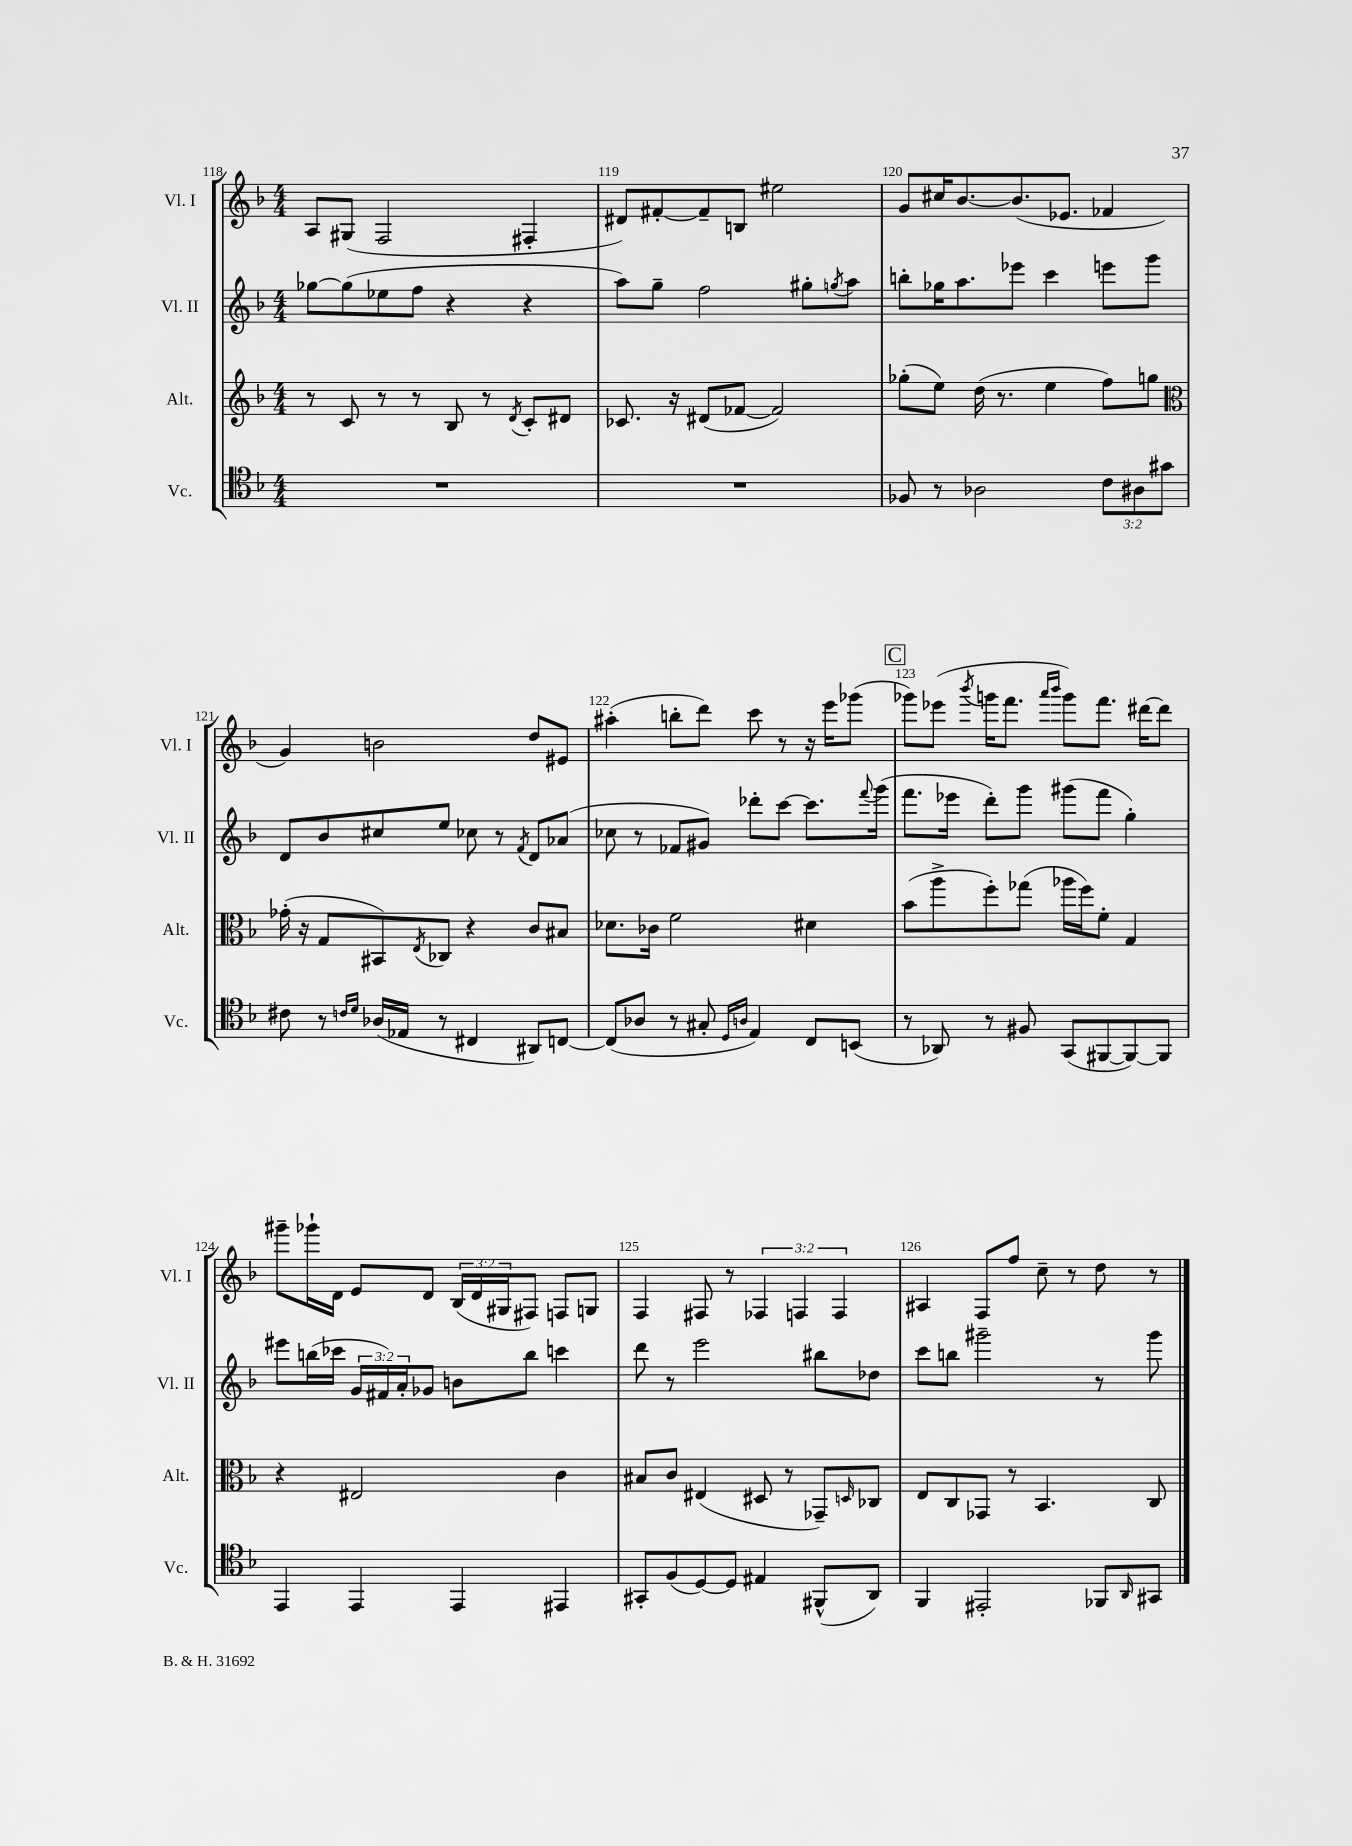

**kern	**kern	**kern	**kern
*staff4	*staff3	*staff2	*staff1
*clefC4	*clefG2	*clefG2	*clefG2
*k[b-]	*k[b-]	*k[b-]	*k[b-]
*M4/4	*M4/4	*M4/4	*M4/4
1r	8r	[8gg-\L	8A/L
.	8c/	(8gg-\]	(8G#/J
.	8r	8ee-\	2F/
.	8r	8ff\J	.
.	8B-/	4r	.
.	8r	.	.
.	8qd/	.	.
.	8c'/L	4r	4F#'/
.	8d#/J	.	.
=	=	=	=
1r	8.c-/	8aa\L)	8d#/L)
.	.	8gg~\J	[8f#'/
.	16r	.	.
.	(8d#/L	2ff\	8f#~/]
.	[8f-/J	.	8B/J
.	2f-/])	.	2ee#\
.	.	8gg#'\L	.
.	.	8qgg/	.
.	.	8aa\J	.
=	=	=	=
8F-/	(8gg-'\L	8bb'\L	8g/L
8r	8ee\J)	16gg-\K	16cc#/K
.	.	8.aa\	[8.b-/
2A-\	(16dd\	.	.
.	8.r	.	.
.	.	8eee-\J	(8.b-/]
.	4ee\	4ccc\	.
.	.	.	8.e-/J
12c\L	8ff\L)	8eee\L	4f-/
12A#\	.	.	.
.	8gg\J	8ggg\J	.
12g#\J	.	.	.
=	=	=	=
*	*clefC3	*	*
8c#\	(16g-'\	8d/L	4g/)
.	16r	.	.
8r	8G/L	8b-/	.
16qqc/LL	.	.	.
16qqd/JJ	.	.	.
(16A-/LL	8BB#/)	8cc#/	2b\
16E-/JJ	.	.	.
.	8qE/	.	.
8r	8C-/J	8ee/J	.
4C#/	4r	8cc-\	.
.	.	8r	.
.	.	8qf/	.
8AA#/L)	8c/L	8d/L	8dd/L
[8C/J	8B#/J	(8a-/J	8e#/J
=	=	=	=
(8C/]L	8.d-\L	8cc-\	(4aa#'\
8A-/J	.	8r	.
.	16c-\Jk	.	.
8r	2f\	8f-/L	8bb'\L
8G#'/	.	8g#/J)	8ddd\J)
16qqD/LL	.	.	.
16qqA/JJ	.	.	.
4E/)	.	8ddd-'\L	8ccc\
.	.	[8ccc\J	8r
8C/L	4d#\	8.ccc\]L	16r
.	.	.	16eee\LK
(8BB/J	.	.	(8ggg-\J
.	.	8qqfff/	.
.	.	(16ggg\Jk	.
=	=	=	=
8r	(8b-\L	8.fff\L	8ggg-\L)
8AA-/)	8aa^\	.	(8eee-\J
.	.	16eee-\Jk	.
.	.	.	8qbbb-/
8r	8ff'\)	8ddd'\L)	16ggg\LK
.	.	.	8.fff\J
8F#/	(8gg-\J	8ggg\J	.
.	.	.	16qqaaa/LL
.	.	.	16qqbbb-/JJ
(8GG/L	16aa-\LL	(8ggg#\L	8ggg\L)
.	16ff\J)	.	.
[8FF#/	8f'\J	8fff\J	8.fff\J
8FF#/_)	4G/	4gg'\)	.
.	.	.	[16ddd#\LK
8FF#/]J	.	.	8ddd#\]J
=	=	=	=
4EE/	4r	8eee#\L	8ggg#~\L
.	.	(16bb\L	16ggg-`\L
.	.	16ccc-\JJ	16d\JJ
4EE/	2E#/	24g/LL	8e/L
.	.	24f#/)	.
.	.	24a'/J	.
.	.	8g-/J	8d/J
4EE/	.	8b\L	(24B-/LL
.	.	.	24d/
.	.	.	24G#/J
.	.	8bb\J	8F#/J)
4EE#/	4c\	4ccc\	8F/L
.	.	.	8G/J
=	=	=	=
8GG#'/L	8B#/L	8ddd\	4F/
(8F/	8c/J	8r	.
[8D/)	(4E#/	2eee\	8F#/
8D/]J	.	.	8r
4E#/	8D#/	.	6F-/
.	8r	.	.
.	.	.	6F/
(8FF#^^/L	8GG-~/L)	8bb#\L	.
.	.	.	6F/
.	16qqD/	.	.
8AA/J)	8C-/J	8dd-\J	.
=	=	=	=
4FF/	8E/L	8ccc\L	4A#/
.	8C/	8bb\J	.
2EE#'/	8GG-/J	2ggg#~\	8F/L
.	8r	.	8ff/J
.	4.BB-/	.	8cc~\
.	.	.	8r
8FF-/L	.	8r	8dd\
16qqAA/	.	.	.
8GG#/J	8C/	8ggg#\	8r
==	==	==	==
*-	*-	*-	*-
